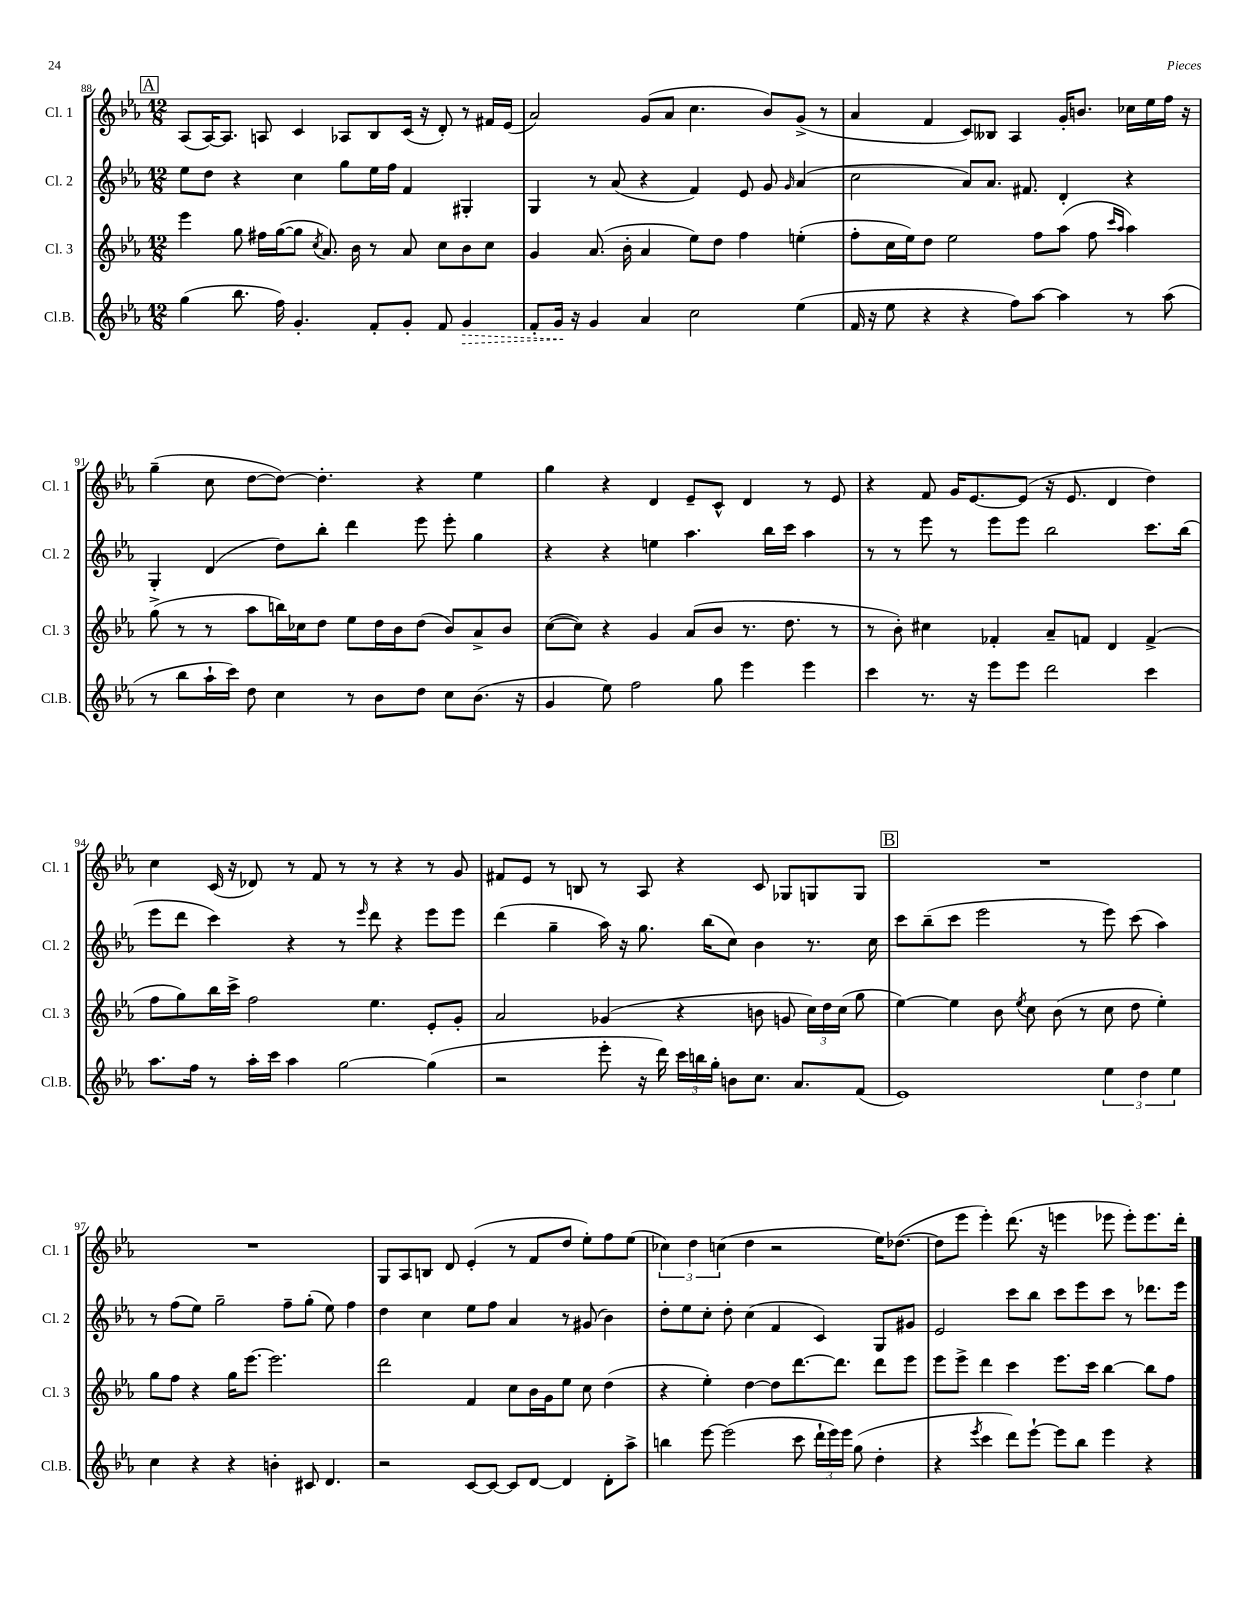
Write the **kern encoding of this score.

**kern	**dynam	**kern	**kern	**kern
*part4	*part4	*part3	*part2	*part1
*staff4	*staff4	*staff3	*staff2	*staff1
*I"Cl.B.	*	*I"Cl. 3	*I"Cl. 2	*I"Cl. 1
*I'Cl.B.	*	*I'Cl. 3	*I'Cl. 2	*I'Cl. 1
*clefG2	*	*clefG2	*clefG2	*clefG2
*k[b-e-a-]	*	*k[b-e-a-]	*k[b-e-a-]	*k[b-e-a-]
*M12/8	*	*M12/8	*M12/8	*M12/8
!!LO:REH:place=s1:t=A
=88	=88	=88	=88	=88
(4gg\	.	4eee-\	8ee-\L	(8A-/L
.	.	.	8dd\J	[16A-/K)
.	.	.	.	8.A-/J]
8.bb-\	.	8gg\	4r	.
.	.	16ff#X\LL	.	8An/
16ff\)	.	([16gg\J	.	.
4.g'/	.	8gg\J]	4cc\	4c/
.	.	8qcc/	.	.
.	.	8.a-/)	.	.
.	.	.	8gg\L	8A-X/L
.	.	16b-\	.	.
8f'/L	.	8r	16ee-\L	8B-/
.	.	.	16ff\JJ	.
8g'/J	.	8a-/	4f/	(16c/Jk
.	.	.	.	16r
8f/	.	8cc\L	.	8d'/)
!	!LO:HP:b	!	!	!
4g/	>	8b-\	4G#X'/	8r
.	.	8cc\J	.	16f#X/LL
.	.	.	.	(16e-/JJ
=89	=89	=89	=89	=89
8f'/L	.	4g/	4G/	2a-/)
16g/Jk	.	.	.	.
16r	]	.	.	.
4g/	.	(8.a-/	8r	.
.	.	.	(8a-/	.
.	.	16b-'\	.	.
4a-/	.	4a-/	4r	(8g/L
.	.	.	.	8a-/J
2cc\	.	8ee-\L)	4f/)	4.cc\
.	.	8dd\J	.	.
.	.	4ff\	8e-/	.
.	.	.	8g/	8b-/L)
.	.	.	16qqg/	.
(4ee-\	.	(4een'\	(4a-/	(8g^/J
.	.	.	.	8r
=90	=90	=90	=90	=90
16f/	.	8ff'\L	2cc\	4a-/
16r	.	.	.	.
8ee-\	.	16cc\L	.	.
.	.	16ee-\J)	.	.
4r	.	8dd\J	.	4f/
.	.	2ee-\	.	.
4r	.	.	8a-/L)	8c/L)
.	.	.	8.a-/J	8B--X/J
8ff\L)	.	.	.	4A-/
.	.	.	8.f#X/	.
[8aa-\J	.	8ff\L	.	.
4aa-\]	.	(8aa-\J	4d'/	16g'/KL
.	.	.	.	8.bn/J
.	.	8ff\	.	.
.	.	16qqccc/LL	.	.
.	.	16qqaa-/JJ	.	.
8r	.	4aa-\)	4r	16cc-X\LL
.	.	.	.	16ee-\
(8aa-\	.	.	.	16ff\JJ
.	.	.	.	16r
!!LO:LB:g=z
=91	=91	=91	=91	=91
8r	.	(8gg^\	4G'/	(4gg~\
8bb-\L	.	8r	.	.
16aa-`\L	.	8r	(4d/	8cc\
16ccc\JJ)	.	.	.	.
8dd\	.	8aa-\L	.	[8dd\L
4cc\	.	16bbn\L)	8dd\L)	8dd\J_)
.	.	16cc-X\J	.	.
.	.	8dd\J	8bb-'\J	4.dd'\]
8r	.	8ee-\L	4ddd\	.
8b-\L	.	16dd\L	.	.
.	.	16b-\J	.	.
8dd\J	.	(8dd\J	8eee-\	4r
8cc\L	.	8b-/L)	8eee-'\	.
(8.b-\J	.	8a-^/	4gg\	4ee-\
.	.	8b-/J	.	.
16r	.	.	.	.
=92	=92	=92	=92	=92
4g/	.	([8cc\L	4r	4gg\
.	.	8cc\J])	.	.
8ee-\)	.	4r	4r	4r
2ff\	.	.	.	.
.	.	4g/	4een\	4d/
.	.	(8a-/L	4.aa-\	8e-~/L
8gg\	.	8b-/J	.	8c^^/J
4eee-\	.	8.r	.	4d/
.	.	.	16bb-\LL	.
.	.	8.dd\	16ccc\JJ	.
4eee-\	.	.	4aa-\	8r
.	.	8r	.	8e-/
=93	=93	=93	=93	=93
4ccc\	.	8r	8r	4r
.	.	8b-'\)	8r	.
8.r	.	4cc#X\	8eee-\	8f/
.	.	.	8r	16g/KL
16r	.	.	.	[8.e-/
8eee-\L	.	4f-X'/	8eee-\L	.
8eee-\J	.	.	8eee-\J	(8e-/J]
2ddd\	.	8a-~/L	2bb-\	16r
.	.	.	.	8.e-/
.	.	8fn/J	.	.
.	.	4d/	.	4d/
4ccc\	.	(4f^/	8.ccc\L	4dd\)
.	.	.	(16bb-\Jk	.
!!LO:LB:g=z
=94	=94	=94	=94	=94
8.aa-\L	.	8ff\L	8eee-\L	4cc\
.	.	8gg\)	8ddd\J	.
16ff\Jk	.	.	.	.
8r	.	16bb-\L	4ccc\)	(16c/
.	.	16ccc^\JJ	.	16r
16aa-'\LL	.	2ff\	.	8d-X/)
16ccc\JJ	.	.	.	.
4aa-\	.	.	4r	8r
.	.	.	.	8f/
[2gg\	.	.	8r	8r
.	.	.	16qqeee-/	.
.	.	4.ee-\	8ddd\	8r
.	.	.	4r	4r
(4gg\]	.	8e-'/L	8eee-\L	8r
.	.	8g'/J	8eee-\J	8g/
=95	=95	=95	=95	=95
2r	.	2a-/	(4ddd\	8f#X/L
.	.	.	.	8e-/J
.	.	.	4gg~\	8r
.	.	.	.	8Bn/
8eee-'\	.	(4g-X/	16aa-\)	8r
.	.	.	16r	.
16r	.	.	8.gg\	8A-/
16ddd\)	.	.	.	.
24ccc\LL	.	4r	.	4r
24bbn\	.	.	.	.
.	.	.	(16bb-\KL	.
24gg'\JJ	.	.	.	.
8bn\L	.	.	8cc\J)	.
8.cc\J	.	8bn\	4b-\	8c/
.	.	8gn/	.	8G-X/L
8.a-/L	.	.	.	.
.	.	24cc\LL)	8.r	8Gn/
.	.	24dd\	.	.
.	.	(24cc\JJ	.	.
(8f/J	.	8gg\	.	8G/J
.	.	.	16cc\	.
!!LO:REH:place=s1:t=B
=96	=96	=96	=96	=96
1e-)	.	[4ee-\)	8ccc\L	1.r
.	.	.	(8bb-~\	.
.	.	4ee-\]	8ccc\J	.
.	.	.	2eee-\	.
.	.	8b-\	.	.
.	.	8qee-/	.	.
.	.	8cc\	.	.
.	.	(8b-\	.	.
.	.	8r	8r	.
6ee-\	.	8cc\	8eee-\)	.
.	.	8dd\	(8ccc\	.
6dd\	.	.	.	.
.	.	4ee-'\)	4aa-\)	.
6ee-\	.	.	.	.
!!LO:LB:g=z
=97	=97	=97	=97	=97
4cc\	.	8gg\L	8r	1.r
.	.	8ff\J	(8ff\L	.
4r	.	4r	8ee-\J)	.
.	.	.	2gg~\	.
4r	.	16gg\KL	.	.
.	.	[8.eee-\J	.	.
4bn'\	.	2.eee-\]	.	.
.	.	.	8ff~\L	.
8c#X/	.	.	(8gg'\J	.
4.d/	.	.	8ee-\)	.
.	.	.	4ff\	.
=98	=98	=98	=98	=98
2r	.	2ddd\	4dd\	8G/L
.	.	.	.	8A-/
.	.	.	4cc\	8Bn/J
.	.	.	.	8d/
[8c/L	.	4f/	8ee-\L	(4e-'/
8c/J_	.	.	8ff\J	.
8c/L]	.	8cc\L	4a-/	8r
[8d/J	.	16b-\L	.	8f/L
.	.	16g\J	.	.
4d/]	.	8ee-\J	8r	8dd/J
.	.	8cc\	(8g#X/	8ee-'\L)
8d'\L	.	(4dd\	4b-\)	8ff\
8aa-^\J	.	.	.	(8ee-\J
=99	=99	=99	=99	=99
4bbn\	.	4r	8dd'\L	6cc-X\)
.	.	.	8ee-\	.
.	.	.	.	6dd\
[8eee-\	.	4ee-'\)	8cc'\J	.
.	.	.	.	(6ccn\
(2eee-\]	.	.	8dd'\	.
.	.	[4dd\	(4cc\	4dd\
.	.	8dd\L]	4f/	2r
8ccc\	.	[8.ddd\	.	.
24ddd`\LL	.	.	4c/)	.
24eee-\)	.	.	.	.
.	.	8.ddd\J]	.	.
24eee-\JJ	.	.	.	.
(8gg\	.	.	.	.
4dd'\	.	8ddd\L	8G/L	16ee-\KL)
.	.	.	.	([8.dd-X\J
.	.	8eee-\J	8g#X/J	.
=100	=100	=100	=100	=100
4r	.	8eee-\L	2e-/	8dd-\L]
.	.	8eee-^\J	.	8eee-\J
8qeee-/	.	.	.	.
4ccc\	.	4ddd\	.	4eee-'\)
8ddd\L)	.	4ccc\	8ccc\L	(8.ddd\
[8eee-`\J	.	.	8bb-\J	.
.	.	.	.	16r
8eee-\L]	.	8.eee-\L	8ccc\L	4eeen\
8bb-\J	.	.	8eee-\	.
.	.	16ccc\Jk	.	.
4eee-\	.	[4bb-\	8ccc\J	8eee-X\
.	.	.	8r	8eee-'\L)
4r	.	8bb-\L]	8.ddd-X\L	8.eee-\
.	.	8ff\J	.	.
.	.	.	16eee-\Jk	16ddd'\Jk
==	==	==	==	==
*-	*-	*-	*-	*-
